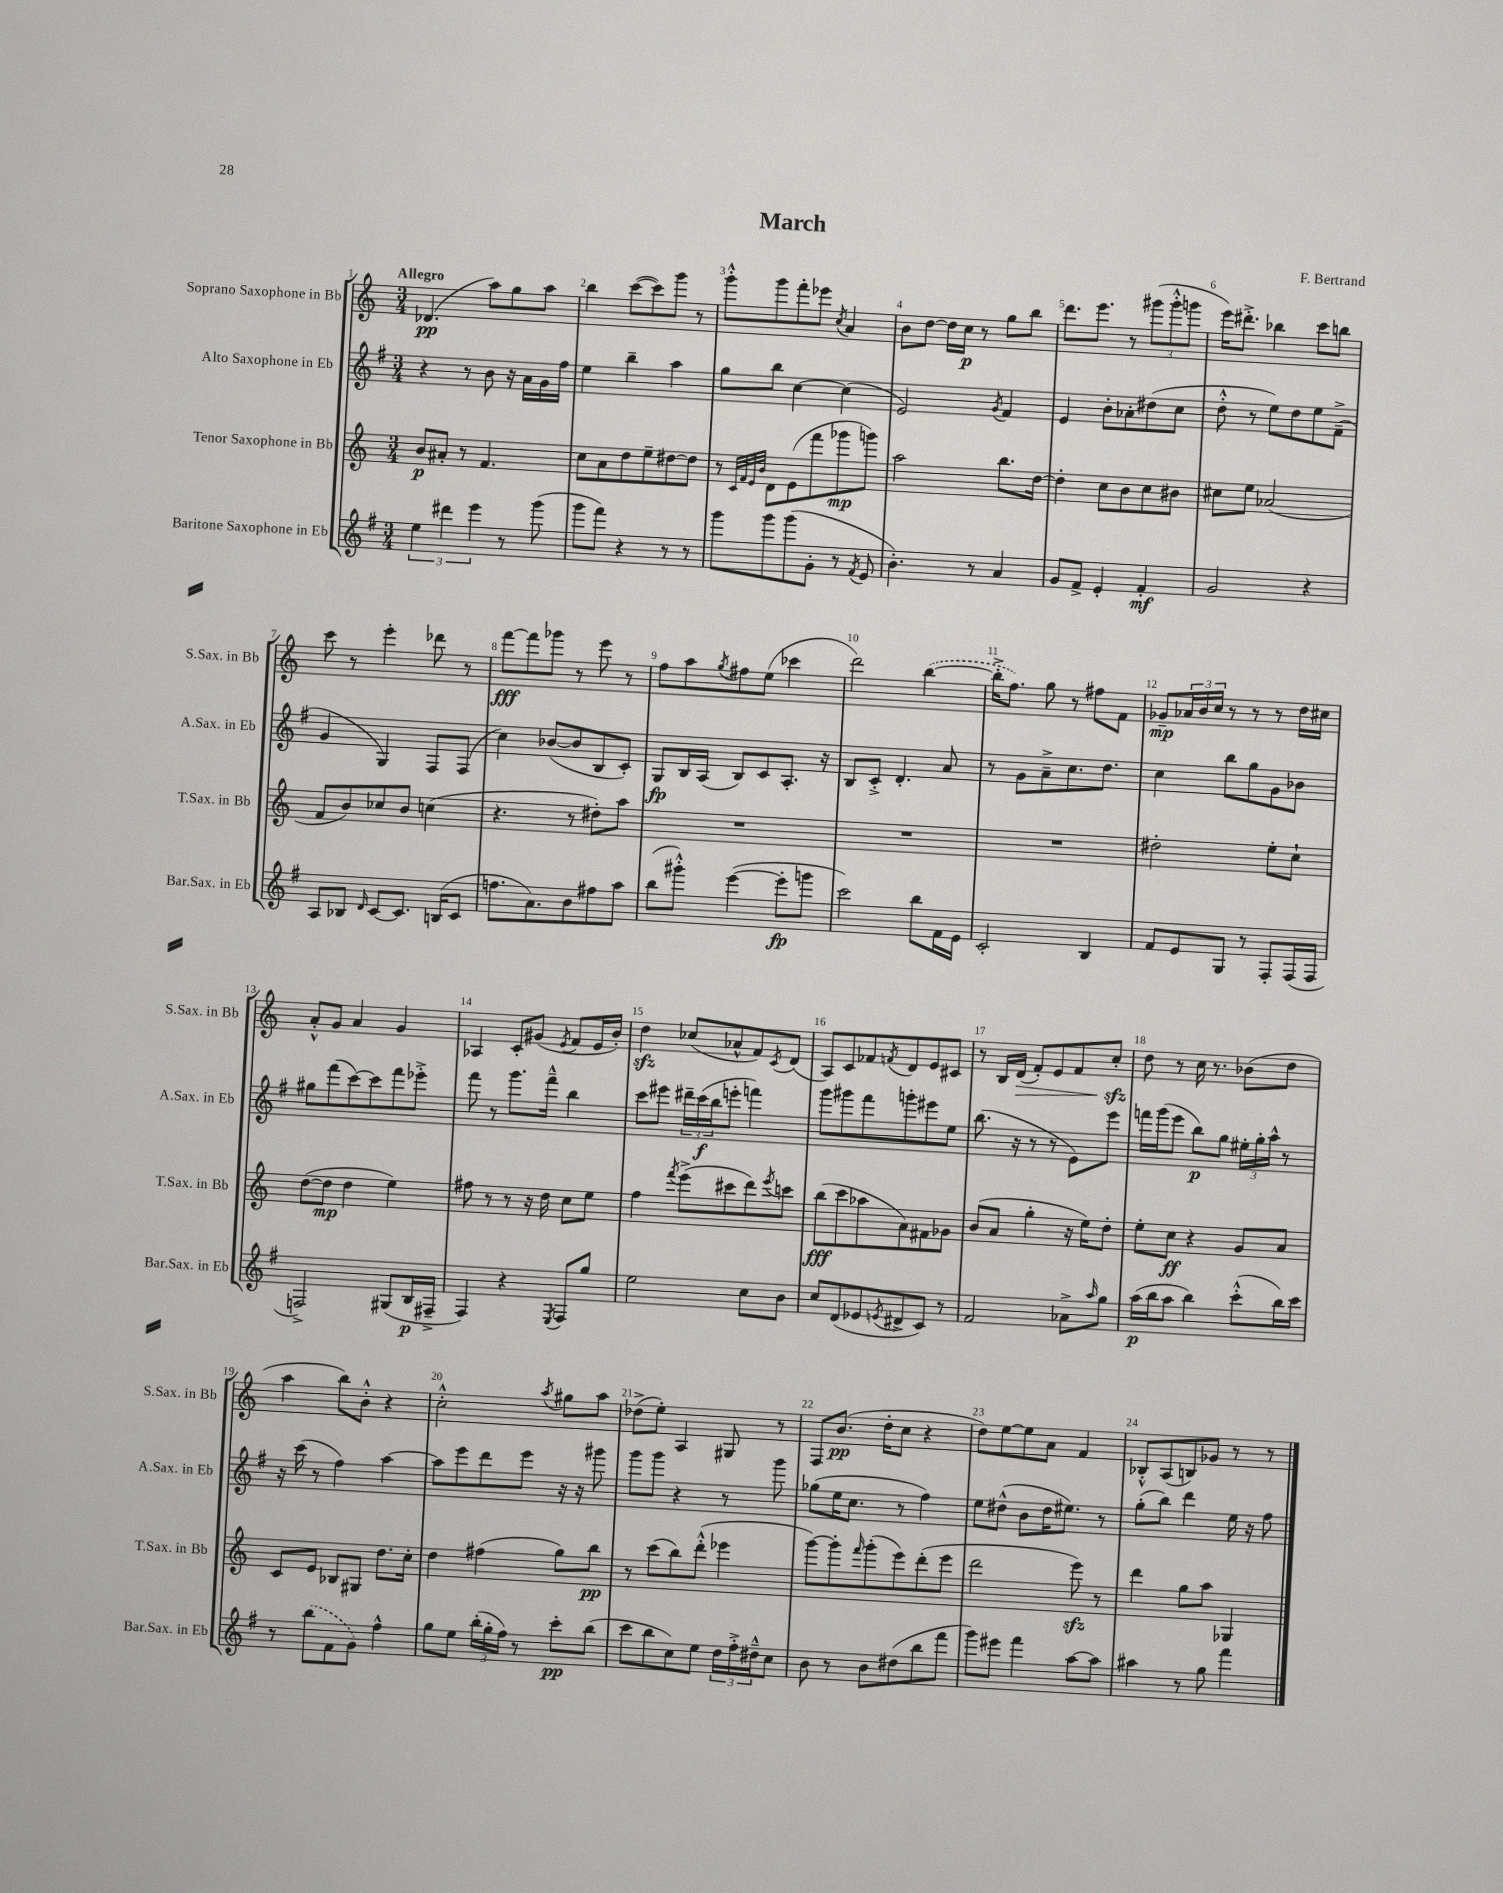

**kern	**dynam	**kern	**dynam	**kern	**dynam	**kern	**dynam
*part4	*part4	*part3	*part3	*part2	*part2	*part1	*part1
*staff4	*staff4	*staff3	*staff3	*staff2	*staff2	*staff1	*staff1
*I"Baritone Saxophone in Eb	*	*I"Tenor Saxophone in Bb	*	*I"Alto Saxophone in Eb	*	*I"Soprano Saxophone in Bb	*
*I'Bar.Sax. in Eb	*	*I'T.Sax. in Bb	*	*I'A.Sax. in Eb	*	*I'S.Sax. in Bb	*
*clefG2	*	*clefG2	*	*clefG2	*	*clefG2	*
*k[f#]	*	*k[]	*	*k[f#]	*	*k[]	*
*M3/4	*	*M3/4	*	*M3/4	*	*M3/4	*
=1	=1	=1	=1	=1	=1	=1	=1
!	!	!	!	!	!	!LO:TX:a:B:t=Allegro	!
6ee\	.	8b/L	p	4r	.	(4.d-X/	pp
.	.	8a#X'/J	.	.	.	.	.
6ddd#X\	.	.	.	.	.	.	.
.	.	8r	.	8r	.	.	.
6eee\	.	.	.	.	.	.	.
.	.	4.f/	.	8b\	.	8aa\L)	.
8r	.	.	.	16r	.	8gg\	.
.	.	.	.	16a\LL	.	.	.
(8ggg\	.	.	.	16g\	.	8aa\J	.
.	.	.	.	16ff#\JJ	.	.	.
=2	=2	=2	=2	=2	=2	=2	=2
8ggg\L	.	8cc\L	.	4ee\	.	4bb\	.
8fff#\J)	.	8a\	.	.	.	.	.
4r	.	8dd\	.	4bb~\	.	([8ccc\L	.
.	.	8ee~\	.	.	.	8ccc\])	.
8r	.	[8dd#X\	.	4aa\	.	8ggg\J	.
8r	.	8dd#\J]	.	.	.	8r	.
=3	=3	=3	=3	=3	=3	=3	=3
8ggg\L	.	8r	.	8gg\L	.	8ggg'^^\L	.
.	.	32qqc/LLL	.	.	.	.	.
.	.	32qqf/	.	.	.	.	.
.	.	32qqe/	.	.	.	.	.
.	.	32qqb/JJJ	.	.	.	.	.
8ggg\	.	8d\L	.	8bb\J	.	8ggg\	.
(8ggg\	.	(8e\	.	[4cc\	.	8fff'\	.
8g'\J	.	8fff\	.	.	.	8eee-X\J	.
.	.	.	.	.	.	8qcc/	.
8r	.	8ggg-X\	mp	(4cc\]	.	4a/	.
8qf#/	.	.	.	.	.	.	.
8e/	.	8gggn\J)	.	.	.	.	.
=4	=4	=4	=4	=4	=4	=4	=4
4.b'\)	.	2aa\	.	2e/)	.	8b\L	.
.	.	.	.	.	.	[8dd\J	.
.	.	.	.	.	.	16dd\LL]	.
.	.	.	.	.	.	16cc\JJ	p
8r	.	.	.	.	.	8r	.
.	.	.	.	8qg/	.	.	.
4a/	.	8.bb\L	.	4f#/	.	8gg\L	.
.	.	.	.	.	.	8bb\J	.
.	.	[16dd\Jk	.	.	.	.	.
=5	=5	=5	=5	=5	=5	=5	=5
8g/L	.	4dd'\]	.	4e/	.	8.ddd\L	.
8f#^/J	.	.	.	.	.	.	.
.	.	.	.	.	.	8.eee\J	.
4e'/	.	8cc\L	.	8b'\L	.	.	.
.	.	8b\	.	8a-X'\	.	8r	.
4f#'/	mf	8cc\	.	(8dd#X\	.	(12ggg#X\L	.
.	.	.	.	.	.	12ggg#'^^\	.
.	.	8b#X\J	.	8cc\J	.	.	.
.	.	.	.	.	.	12gggn\J	.
=6	=6	=6	=6	=6	=6	=6	=6
2g/	.	8cc#X\L	.	8dd'^^\	.	16eee\KL)	.
.	.	.	.	.	.	8.ddd#X'^\J	.
.	.	8ee\J	.	8r	.	.	.
.	.	(2a-X/	.	8ee\L)	.	4bb-X\	.
.	.	.	.	8dd\	.	.	.
4r	.	.	.	8ee\	.	8ccc\L	.
.	.	.	.	(8f#~^\J	.	8bbn\J	.
!!LO:LB:g=z
=7	=7	=7	=7	=7	=7	=7	=7
8A/L	.	8f/L	.	4g/	.	8ccc\	.
8B-X/J	.	8b/)	.	.	.	8r	.
16qqd/	.	.	.	.	.	.	.
[8c/L	.	8cc-X/	.	4G/)	.	4eee'\	.
8.c/J]	.	8b/J	.	.	.	.	.
.	.	(4ccn\	.	8F#/L	.	8ddd-X\	.
(16Bn/KL	.	.	.	.	.	.	.
8c/J	.	.	.	(8F#/J	.	8r	.
=8	=8	=8	=8	=8	=8	=8	=8
8.ffn\L	.	4.r	.	4cc\)	.	[8fff\L	fff
.	.	.	.	.	.	8fff\]	.
8.a\)	.	.	.	.	.	.	.
.	.	.	.	([8b-X/L	.	8ggg-X\J	.
8b\	.	8r	.	8b-/]	.	8r	.
8ff#X\	.	8dd#X'\L)	.	8B/	.	8eee\	.
8aa\J	.	8aa\J	.	8c'/J)	.	8r	.
=9	=9	=9	=9	=9	=9	=9	=9
(8bb\L	.	2.r	.	8G/L	fp	8ff\L	.
8ggg#X'^^\J)	.	.	.	16B/L	.	8aa\	.
.	.	.	.	(16A/JJ	.	.	.
.	.	.	.	.	.	8qgg/	.
([4eee\	.	.	.	8B/L)	.	8ff#X\	.
.	.	.	.	8c/	.	(8ee\J	.
8eee'\L]	fp	.	.	8.A'/J	.	4ccc-X\	.
8gggn\J	.	.	.	.	.	.	.
.	.	.	.	16r	.	.	.
=10	=10	=10	=10	=10	=10	=10	=10
2ccc\)	.	2.r	.	8B/L	.	2ddd\)	.
.	.	.	.	8c'^/J	.	.	.
.	.	.	.	4.d'/	.	.	.
8bb\L	.	.	.	.	.	([4bb\	.
16f#\L	.	.	.	8a/	.	.	.
16e\JJ	.	.	.	.	.	.	.
=11	=11	=11	=11	=11	=11	=11	=11
2c'/	.	2.r	.	8r	.	16bb'^\KL]	.
.	.	.	.	.	.	8.ff\J)	.
.	.	.	.	8g\L	.	.	.
.	.	.	.	8a~^\	.	8gg\	.
.	.	.	.	8.cc\	.	8r	.
4B/	.	.	.	.	.	8ff#X\L	.
.	.	.	.	8.dd\J	.	.	.
.	.	.	.	.	.	8f\J	.
=12	=12	=12	=12	=12	=12	=12	=12
8f#/L	.	2dd#X'\	.	4cc\	.	8g-X~/L	mp
8e/	.	.	.	.	.	24a-X/L	.
.	.	.	.	.	.	24b/	.
.	.	.	.	.	.	24cc/JJ	.
8G/J	.	.	.	8bb\L	.	8r	.
8r	.	.	.	8gg\	.	8r	.
8F#'/L	.	8ee'\L	.	8g\	.	8r	.
(16F#/L	.	8cc`\J	.	8b-X\J	.	16dd\LL	.
16F#/JJ	.	.	.	.	.	16cc#X\JJ	.
!!LO:LB:g=z
=13	=13	=13	=13	=13	=13	=13	=13
2Fn^/)	.	([8dd\L	.	8gg#X\L	.	8a'^^/L	.
.	.	8dd\J]	mp	(8fff#\	.	8g/J	.
.	.	4dd\	.	[8ccc\)	.	4a/	.
.	.	.	.	8ccc\]	.	.	.
(8G#X/L	.	4ee\)	.	8fff#\	.	4g/	.
16B/L	p	.	.	8eee-X'^\J	.	.	.
16F#X~^/JJ	.	.	.	.	.	.	.
=14	=14	=14	=14	=14	=14	=14	=14
4F#/)	.	8ff#X\	.	8fff#\	.	4A-X/	.
.	.	8r	.	8r	.	.	.
4r	.	8r	.	8.ggg\L	.	8c'/L	.
.	.	16r	.	.	.	(8g#X/J	.
.	.	16dd\	.	16fff#~^^\Jk	.	.	.
8qE/	.	.	.	.	.	8qe/	.
8F#/L	.	8cc\L	.	4bb\	.	8f/L	.
8gg/J	.	8ee\J	.	.	.	16e/L	.
.	.	.	.	.	.	16b'/JJ)	.
=15	=15	=15	=15	=15	=15	=15	=15
2ee\	.	4ff\	.	8ccc\L	.	4ddzz\	.
.	.	.	.	8eee#X\J	.	.	.
.	.	8qfff/	.	.	.	.	.
.	.	(8eee^\L	.	24ddd#X~\LL	.	(8cc-X/L	.
.	.	.	.	(24ccc\	f	.	.
.	.	.	.	24bb\J	.	.	.
.	.	8ccc#X\	.	8eeen'\J	.	8a-X^^/	.
8cc\L	.	8ddd\)	.	4fffn\)	.	8f/)	.
.	.	8qeee/	.	.	.	8qc/	.
8b\J	.	8cccn\J	.	.	.	(8d/J	.
=16	=16	=16	=16	=16	=16	=16	=16
8cc/L	.	(8bb\L	fff	8ggg\L	.	8A/L)	.
(8d/	.	8ccc\	.	8ggg#X\	.	8c/	.
8e-X/	.	8aa-X\	.	8fff#\	.	8f-X/	.
8qen/	.	.	.	.	.	8qfn/	.
8d#X^/	.	8a\)	.	8gggn'\	.	8d/	.
8c/J)	.	8f#X\	.	8eee#X\	.	8e/	.
8r	.	8g-X\J	.	8ee\J	.	8c#X/J	.
=17	=17	=17	=17	=17	=17	=17	=17
2f#/	.	(8b/L	.	(8.bb\	.	8r	.
.	.	8a/J	.	.	.	16B/LL	.
!	!	!	!	!	!	!	!LO:HP:b
.	.	.	.	16r	.	(16d/JJ	>
.	.	4gg'\	.	8r	.	8f'/L)	.
.	.	.	.	8r	.	8e/	.
8a-X^\L	.	16r	.	8e\L)	.	8f/	.
.	.	16ee\KL)	.	.	.	.	.
16qqaa/	.	.	.	.	.	.	.
8gg\J	.	8dd'\J	.	8eee\J	.	8cczz'/J	.
.	.	.	.	.	.	.	]
=18	=18	=18	=18	=18	=18	=18	=18
(16aa\LL	p	8ee'\L	.	16fffn\LL	.	8dd\	.
16bb\J	.	.	.	(16ggg\J	.	.	.
8aa\J	.	8cc\J	ff	8eee\J	.	8r	.
4bb\)	.	4r	.	8bb\L)	p	16cc\	.
.	.	.	.	.	.	8.r	.
.	.	.	.	8gg\J	.	.	.
(8ccc'^^\L	.	8g/L	.	24ee#X'\LL	.	(8b-X\L	.
.	.	.	.	24gg'\	.	.	.
.	.	.	.	24aa^^\JJ	.	.	.
16bb\L)	.	8a/J	.	8r	.	8dd\J	.
16ccc\JJ	.	.	.	.	.	.	.
!!LO:LB:g=z
=19	=19	=19	=19	=19	=19	=19	=19
8r	.	8c/L	.	16r	.	4aa\	.
.	.	.	.	(16ccc\	.	.	.
(8bb\L	.	8e/J	.	8r	.	.	.
8f#\	.	8B-X/L	.	4ff#\)	.	8bb\L)	.
8g\J)	.	8G#X/J	.	.	.	8b'^^\J	.
4ff#^^\	.	8.dd\L	.	[4aa\	.	4r	.
.	.	16cc'\Jk	.	.	.	.	.
=20	=20	=20	=20	=20	=20	=20	=20
8gg\L	.	4dd\	.	8aa\L]	.	2cc'^^\	.
8ee\J	.	.	.	8eee\	.	.	.
(24bb'\LL	.	(4ff#X\	.	8ddd\	.	.	.
24gg'\	.	.	.	.	.	.	.
24ff#\JJ)	.	.	.	.	.	.	.
8r	.	.	.	8eee\J	.	.	.
.	.	.	.	.	.	8qaa/	.
8ccc'\L	pp	8gg\L)	.	16r	.	8gg#X\L	.
.	.	.	.	16r	.	.	.
(8bb\J	.	8bb\J	pp	8ggg#X\	.	8aa\J	.
=21	=21	=21	=21	=21	=21	=21	=21
8ccc\L	.	8r	.	8ggg\L	.	(8dd-X^\L	.
8bb\	.	(8ccc\L	.	8ggg\J	.	8ee'\J)	.
8cc\)	.	8bb\)	.	4r	.	4A/	.
8ee\J	.	(8ddd'^^\J	.	.	.	.	.
24dd\LL	.	4eee-X\	.	8r	.	8G#X/	.
24ff#'^\	.	.	.	.	.	.	.
24dd#X~^^\J	.	.	.	.	.	.	.
8cc\J	.	.	.	8ggg\	.	8r	.
=22	=22	=22	=22	=22	=22	=22	=22
8b\	.	[8ggg\L)	.	(8gg-X\L	.	8F/L	.
8r	.	8ggg'\]	.	16ee\K	.	(8.b/J	pp
.	.	.	.	8.cc\J	.	.	.
.	.	16qqfff/	.	.	.	.	.
8b\L	.	(8ggg'\	.	.	.	.	.
.	.	.	.	.	.	16dd'\KL	.
(8dd#X\	.	8eee\)	.	8r	.	8cc\J	.
8bb\	.	(8ddd'\	.	4ff#\)	.	4r	.
8fff#\J	.	8eee\J	.	.	.	.	.
=23	=23	=23	=23	=23	=23	=23	=23
8ggg\L)	.	2ddd\	.	8ee\L	.	8dd\L)	.
8eee#X\J	.	.	.	(8dd#X^^\J	.	[8ee\	.
4fff#\	.	.	.	8b\L	.	8ee\]	.
.	.	.	.	16dd#\K	.	8a\J	.
.	.	.	.	8.ee#X\J)	.	.	.
[8aa\L	.	8eeezz\)	.	.	.	4f/	.
8aa\J]	.	8r	.	8r	.	.	.
=24	=24	=24	=24	=24	=24	=24	=24
4aa#X\	.	4ddd\	.	(8gg'\L	.	8B-X'^^/L	.
.	.	.	.	8bb\J)	.	(8A/	.
8r	.	8gg\L	.	4ddd\	.	8Bn/)	.
8gg\	.	8aa\J	.	.	.	8g-X/J	.
4fff#\	.	4G-X/	.	16ee\	.	8r	.
.	.	.	.	16r	.	.	.
.	.	.	.	8ff#\	.	8r	.
==	==	==	==	==	==	==	==
*-	*-	*-	*-	*-	*-	*-	*-
